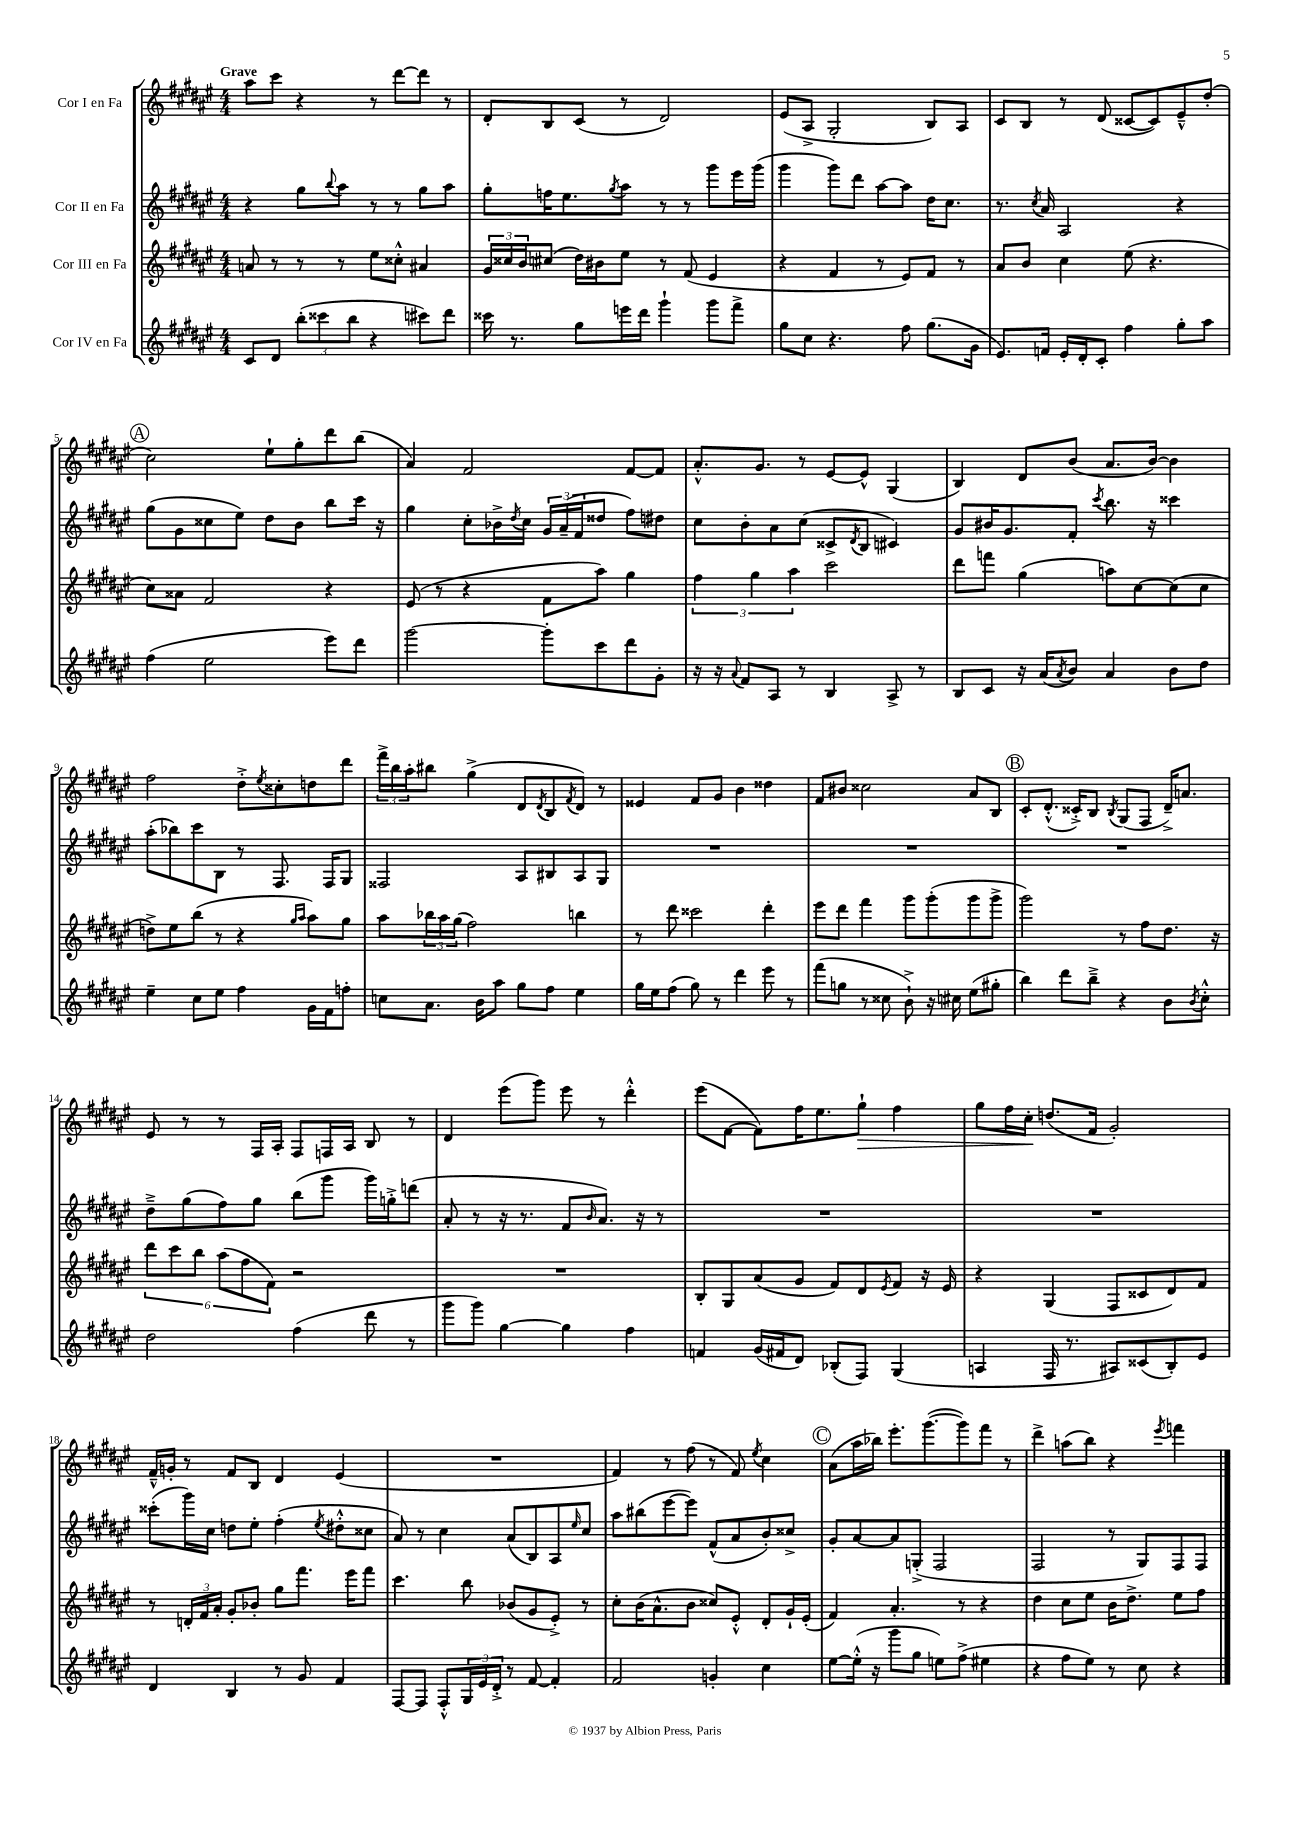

**kern	**kern	**kern	**kern	**dynam
*part4	*part3	*part2	*part1	*part1
*staff4	*staff3	*staff2	*staff1	*staff1
*I"Cor IV en Fa	*I"Cor III en Fa	*I"Cor II en Fa	*I"Cor I en Fa	*
*clefG2	*clefG2	*clefG2	*clefG2	*
*k[f#c#g#d#a#e#]	*k[f#c#g#d#a#e#]	*k[f#c#g#d#a#e#]	*k[f#c#g#d#a#e#]	*
*M4/4	*M4/4	*M4/4	*M4/4	*
=1	=1	=1	=1	=1
!	!	!	!LO:TX:a:B:t=Grave	!
8c#/L	8an/	4r	8aa#\L	.
8d#/J	8r	.	8ccc#\J	.
(12bb'\L	8r	8gg#\L	4r	.
12ccc##X\	.	.	.	.
.	.	8qqbb/	.	.
.	8r	8aa#\J	.	.
12bb\J	.	.	.	.
4r	8ee#\L	8r	8r	.
.	8cc##X'^^\J	8r	[8ddd#\L	.
8ccc#X\L)	4a#X/	8gg#\L	8ddd#\J]	.
8ddd#\J	.	8aa#\J	8r	.
=2	=2	=2	=2	=2
16ccc##X\	24g#/LL	8gg#'\L	8d#'/L	.
.	24cc##X/	.	.	.
8.r	.	.	.	.
.	24b/J	.	.	.
.	(8cc#X/J	16ffn\K	8B/	.
.	.	8.ee#\	.	.
8gg#\L	16dd#\LL)	.	(8c#/J	.
.	16b#X\J	.	.	.
.	.	8qgg#/	.	.
16eeen\L	8ee#\J	8aa#\J	8r	.
16ddd#\JJ	.	.	.	.
4ggg#`\	8r	8r	2d#/)	.
.	(8f#/	8r	.	.
8ggg#\L	4e#/	8ggg#\L	.	.
8fff#^\J	.	16eee#\L	.	.
.	.	(16ggg#\JJ	.	.
=3	=3	=3	=3	=3
8gg#\L	4r	4ggg#\	(8e#/L	.
8cc#\J	.	.	8A#^/J	.
4.r	4f#/	8ggg#\L)	2G#'/	.
.	.	8ddd#\J	.	.
.	8r	[8aa#\L	.	.
8ff#\	8e#/L)	8aa#\J]	.	.
(8.gg#\L	8f#/J	16dd#\KL	8B/L)	.
.	.	8.cc#\J	.	.
.	8r	.	8A#/J	.
16g#\Jk	.	.	.	.
=4	=4	=4	=4	=4
8.e#/L)	8a#/L	8.r	8c#/L	.
.	8b/J	.	8B/J	.
.	.	8qcc#/	.	.
16fn/Jk	.	16a#/	.	.
16e#'/LL	4cc#\	2A#/	8r	.
16d#'/J	.	.	.	.
8c#'/J	.	.	(8d#/	.
4ff#\	(8ee#\	.	[8c##X/L	.
.	4.r	.	8c##/])	.
8gg#'\L	.	4r	8e#~^^/	.
8aa#\J	.	.	(8dd#'/J	.
!!LO:LB:g=z
!!LO:REH:place=s1:t=A
=5	=5	=5	=5	=5
(4ff#\	8cc#\L)	(8gg#\L	2cc#\)	.
.	8a##X\J	8g#\	.	.
2ee#\	2f#/	8cc##X\	.	.
.	.	8ee#\J)	.	.
.	.	8dd#\L	8ee#`\L	.
.	.	8b\J	8gg#'\	.
8eee#\L)	4r	8bb\L	8ddd#\	.
8ddd#\J	.	16ccc#\Jk	(8bb\J	.
.	.	16r	.	.
=6	=6	=6	=6	=6
[2ggg#\	(8e#/	4gg#\	4a#/)	.
.	8r	.	.	.
.	4r	8cc#'\L	2f#/	.
.	.	16b-X^\L	.	.
.	.	8qdd#/	.	.
.	.	16cc#\JJ	.	.
8ggg#'\L]	8f#\L	24g#/LL	.	.
.	.	(24a#~/	.	.
.	.	24f#/J	.	.
8ccc#\	8aa#\J)	8dd##X/J	.	.
8ddd#\	4gg#\	8ff#\L)	[8f#/L	.
8g#'\J	.	8dd#X\J	8f#/J]	.
=7	=7	=7	=7	=7
16r	6ff#\	8cc#\L	8.a#'^^/L	.
16r	.	.	.	.
8qqa#/	.	.	.	.
8f#/L	.	8b'\	.	.
.	6gg#\	.	.	.
.	.	.	8.g#/J	.
8A#/J	.	8a#\	.	.
.	6aa#\	.	.	.
8r	.	(8cc#\J	8r	.
4B/	2ccc#\	8c##X^/L	[8e#/L	.
.	.	8qd#/	.	.
.	.	8B/J	8e#^^/J]	.
8A#^/	.	4c#X/)	(4G#/	.
8r	.	.	.	.
=8	=8	=8	=8	=8
8B/L	8ddd#\L	8g#/L	4B/)	.
8c#/J	8fffn\J	16b#X/K	.	.
.	.	8.g#/	.	.
16r	(4gg#\	.	8d#/L	.
(16a#/KL	.	.	.	.
8qa#/	.	.	.	.
8b/J)	.	8f#'/J	(8b/J	.
.	.	8qccc#/	.	.
4a#/	8aan\L)	8.bb\	8.a#/L	.
.	[8cc#\	.	.	.
.	.	16r	[16b/Jk)	.
8b\L	(8cc#\]	4ccc##X\	4b\]	.
8dd#\J	8cc#\J	.	.	.
!!LO:LB:g=z
=9	=9	=9	=9	=9
4ee#~\	8ddn^\L)	(8aa#'\L	2ff#\	.
.	8ee#\	8bb-X\)	.	.
8cc#\L	(8bb\J	8ccc#\	.	.
8ee#\J	8r	8B\J	.	.
4ff#\	4r	8r	8dd#'^\L	.
.	.	.	8qee#/	.
.	.	8.F#/	8cc##X'\	.
.	16qqgg#/LL	.	.	.
.	16qqaa#/JJ	.	.	.
16g#\LL	8aa#\L)	.	8ddn\	.
16f#\J	.	16F#/KL	.	.
8ffn'\J	8gg#\J	8G#/J	8ddd#\J	.
=10	=10	=10	=10	=10
8ccn\L	8aa#\L	2F##X/	24fff#^\LL	.
.	.	.	24bb\	.
.	.	.	24aa#'\J	.
8.a#\J	24bb-X\L	.	8bb#X\J	.
.	24aa#\	.	.	.
.	(24gg#\JJ	.	.	.
.	2ff#\)	.	(4gg#^\	.
16b\KL	.	.	.	.
8aa#\J	.	.	.	.
8gg#\L	.	8A#/L	8d#/L	.
.	.	.	8qd#/	.
8ff#\J	.	8B#X/	8B/	.
.	.	.	8qf#/	.
4ee#\	4bbn\	8A#/	8d#/J)	.
.	.	8G#/J	8r	.
=11	=11	=11	=11	=11
16gg#\LL	8r	1r	4e##X/	.
16ee#\J	.	.	.	.
(8ff#\J	8ddd#\	.	.	.
8gg#\)	2ccc##X\	.	8f#/L	.
8r	.	.	8g#/J	.
4ddd#\	.	.	4b\	.
8eee#\	4ddd#'\	.	4dd##X\	.
8r	.	.	.	.
=12	=12	=12	=12	=12
(8fff#\L	8eee#\L	1r	8f#/L	.
8ggn\J	8ddd#\J	.	8b#X/J	.
8r	4fff#\	.	2cc##X\	.
8cc##X\	.	.	.	.
8b`^\)	8ggg#\L	.	.	.
16r	(8ggg#'\	.	.	.
16cc#X\	.	.	.	.
(8ee#\L	8ggg#\	.	8a#/L	.
8gg#X'\J	8ggg#^\J	.	8B/J	.
!!LO:REH:place=s1:t=B
=13	=13	=13	=13	=13
4bb\)	2ggg#\)	1r	8c#'/L	.
.	.	.	(8.d#'^^/J	.
8ddd#\L	.	.	.	.
.	.	.	16c##X'^/KL)	.
8bb~^\J	.	.	8B/J	.
.	.	.	8qB/	.
4r	8r	.	(8G#/L	.
.	8ff#\L	.	8F#/J	.
8b\L	8.dd#\J	.	16d#~^/KL)	.
.	.	.	8.an/J	.
8qb/	.	.	.	.
8cc#'^^\J	.	.	.	.
.	16r	.	.	.
!!LO:LB:g=z
=14	=14	=14	=14	=14
2dd#\	12ddd#\L	8dd#~^\L	8e#/	.
.	12ccc#\	.	.	.
.	.	(8gg#\	8r	.
.	12bb\J	.	.	.
.	(12aa#\L	8ff#\)	8r	.
.	12ff#\	.	.	.
.	.	8gg#\J	16F#/LL	.
.	12f#\J)	.	.	.
.	.	.	16A#'/JJ	.
(4ff#\	2r	(8bb\L	8F#/L	.
.	.	8ggg#\J	16Fn/L	.
.	.	.	16A#/JJ	.
8ddd#\	.	16ggg#\LL)	8B/	.
.	.	16ggn'^\J	.	.
8r	.	(8dddn\J	8r	.
=15	=15	=15	=15	=15
8ggg#\L	1r	8a#'/	4d#/	.
8ggg#\J)	.	8r	.	.
[4gg#\	.	16r	(8eee#\L	.
.	.	8.r	.	.
.	.	.	8ggg#\J)	.
4gg#\]	.	8f#/L	8eee#\	.
.	.	16qqb/	.	.
.	.	8.a#/J)	8r	.
4ff#\	.	.	4ddd#'^^\	.
.	.	16r	.	.
.	.	8r	.	.
=16	=16	=16	=16	=16
4fn/	8B'/L	1r	(8eee#\L	.
.	8G#/	.	[8f#\J	.
(16g#/LL	(8a#/	.	8f#\L])	.
16f#X/J	.	.	.	.
8d#/J)	8g#/J	.	16ff#\K	.
.	.	.	8.ee#\	.
(8B-X'/L	8f#/L)	.	.	.
!	!	!	!	!LO:HP:b
8F#/J)	8d#/	.	8gg#`\J	>
.	8qe#/	.	.	.
(4G#/	8f#/J	.	4ff#\	.
.	16r	.	.	.
.	16e#/	.	.	.
=17	=17	=17	=17	=17
4An/	4r	1r	8gg#\L	.
.	.	.	16ff#\L	.
.	.	.	16cc#'\JJ	.
16F#/	(4G#/	.	(8.ddn/L	]
8.r	.	.	.	.
.	.	.	16f#/Jk	.
8A#X/L)	8F#/L	.	2g#'/)	.
(8c##X/	8c##X/	.	.	.
8B'/)	8d#/)	.	.	.
8e#/J	8f#/J	.	.	.
!!LO:LB:g=z
=18	=18	=18	=18	=18
4d#/	8r	(8ccc##X'\L	16f#~^^/LL	.
.	.	.	16gn'/JJ	.
.	24dn'/LL	16ggg#\L)	8r	.
.	24f#/	.	.	.
.	.	16cc#\JJ	.	.
.	24a#'/JJ	.	.	.
4B/	8g#'/L	8ddn\L	8f#/L	.
.	8b-X'/J	8ee#'\J	8B/J	.
8r	8gg#\L	(4ff#'\	4d#/	.
8g#/	8.fff#\J	.	.	.
.	.	8qee#/	.	.
4f#/	.	8dd#X'^^\L	(4e#/	.
.	16eee#\KL	.	.	.
.	8fff#\J	8cc##X\J	.	.
=19	=19	=19	=19	=19
[8F#/L	4.ccc#\	8a#/)	1r	.
8F#/J]	.	8r	.	.
8F#'^^/L	.	4cc#\	.	.
24G#/L	8bb\	.	.	.
24e#/	.	.	.	.
24d#'^/JJ	.	.	.	.
8r	(8b-X/L	(8a#/L	.	.
[8f#/	8g#/	8B/)	.	.
4f#'/]	8e#'^/J)	8A#/	.	.
.	.	16qqee#/	.	.
.	8r	8cc#/J	.	.
=20	=20	=20	=20	=20
2f#/	8cc#'\L	8aa#\L	4f#/)	.
.	(16b\K	(8bb#X\	.	.
.	8.a#^^\	.	.	.
.	.	[8eee#\	8r	.
.	8b\J	8eee#\J])	(8ff#\	.
4gn'/	8cc##X/L)	(8f#^^/L	8r	.
.	8e#'^^/J	8a#/	8f#/)	.
.	.	.	8qee#/	.
4cc#\	8d#'/L	8b'/)	4cc#\	.
.	16g#`/L	8cc##X^/J	.	.
.	(16e#'/JJ	.	.	.
!!LO:REH:place=s1:t=C
=21	=21	=21	=21	=21
[8ee#\L	4f#/)	8g#'/L	(8a#\L	.
(16ee#'^^\Jk]	.	[8a#/	16aa#\L	.
16r	.	.	16bb-X\JJ)	.
8ggg#\L	4.a#'/	8a#/]	8.eee#'\L	.
8gg#\J	.	(8Gn'^/J	.	.
.	.	.	([8.ggg#\	.
8een\L)	.	2F#/	.	.
(8ff#^\J	8r	.	8ggg#\])	.
4ee#X\	4r	.	8fff#\J	.
.	.	.	8r	.
=22	=22	=22	=22	=22
4r	4dd#\	2F#/	4ddd#^\	.
8ff#\L	8cc#\L	.	(8aan\L	.
8ee#\J)	8ee#\J	.	8bb\J)	.
8r	16b\KL	8r	4r	.
.	8.dd#^\J	.	.	.
8cc#\	.	8G#/L)	.	.
.	.	.	8qeee#/	.
4r	8ee#\L	8F#/	4fffn\	.
.	8ff#\J	8F#/J	.	.
==	==	==	==	==
*-	*-	*-	*-	*-
